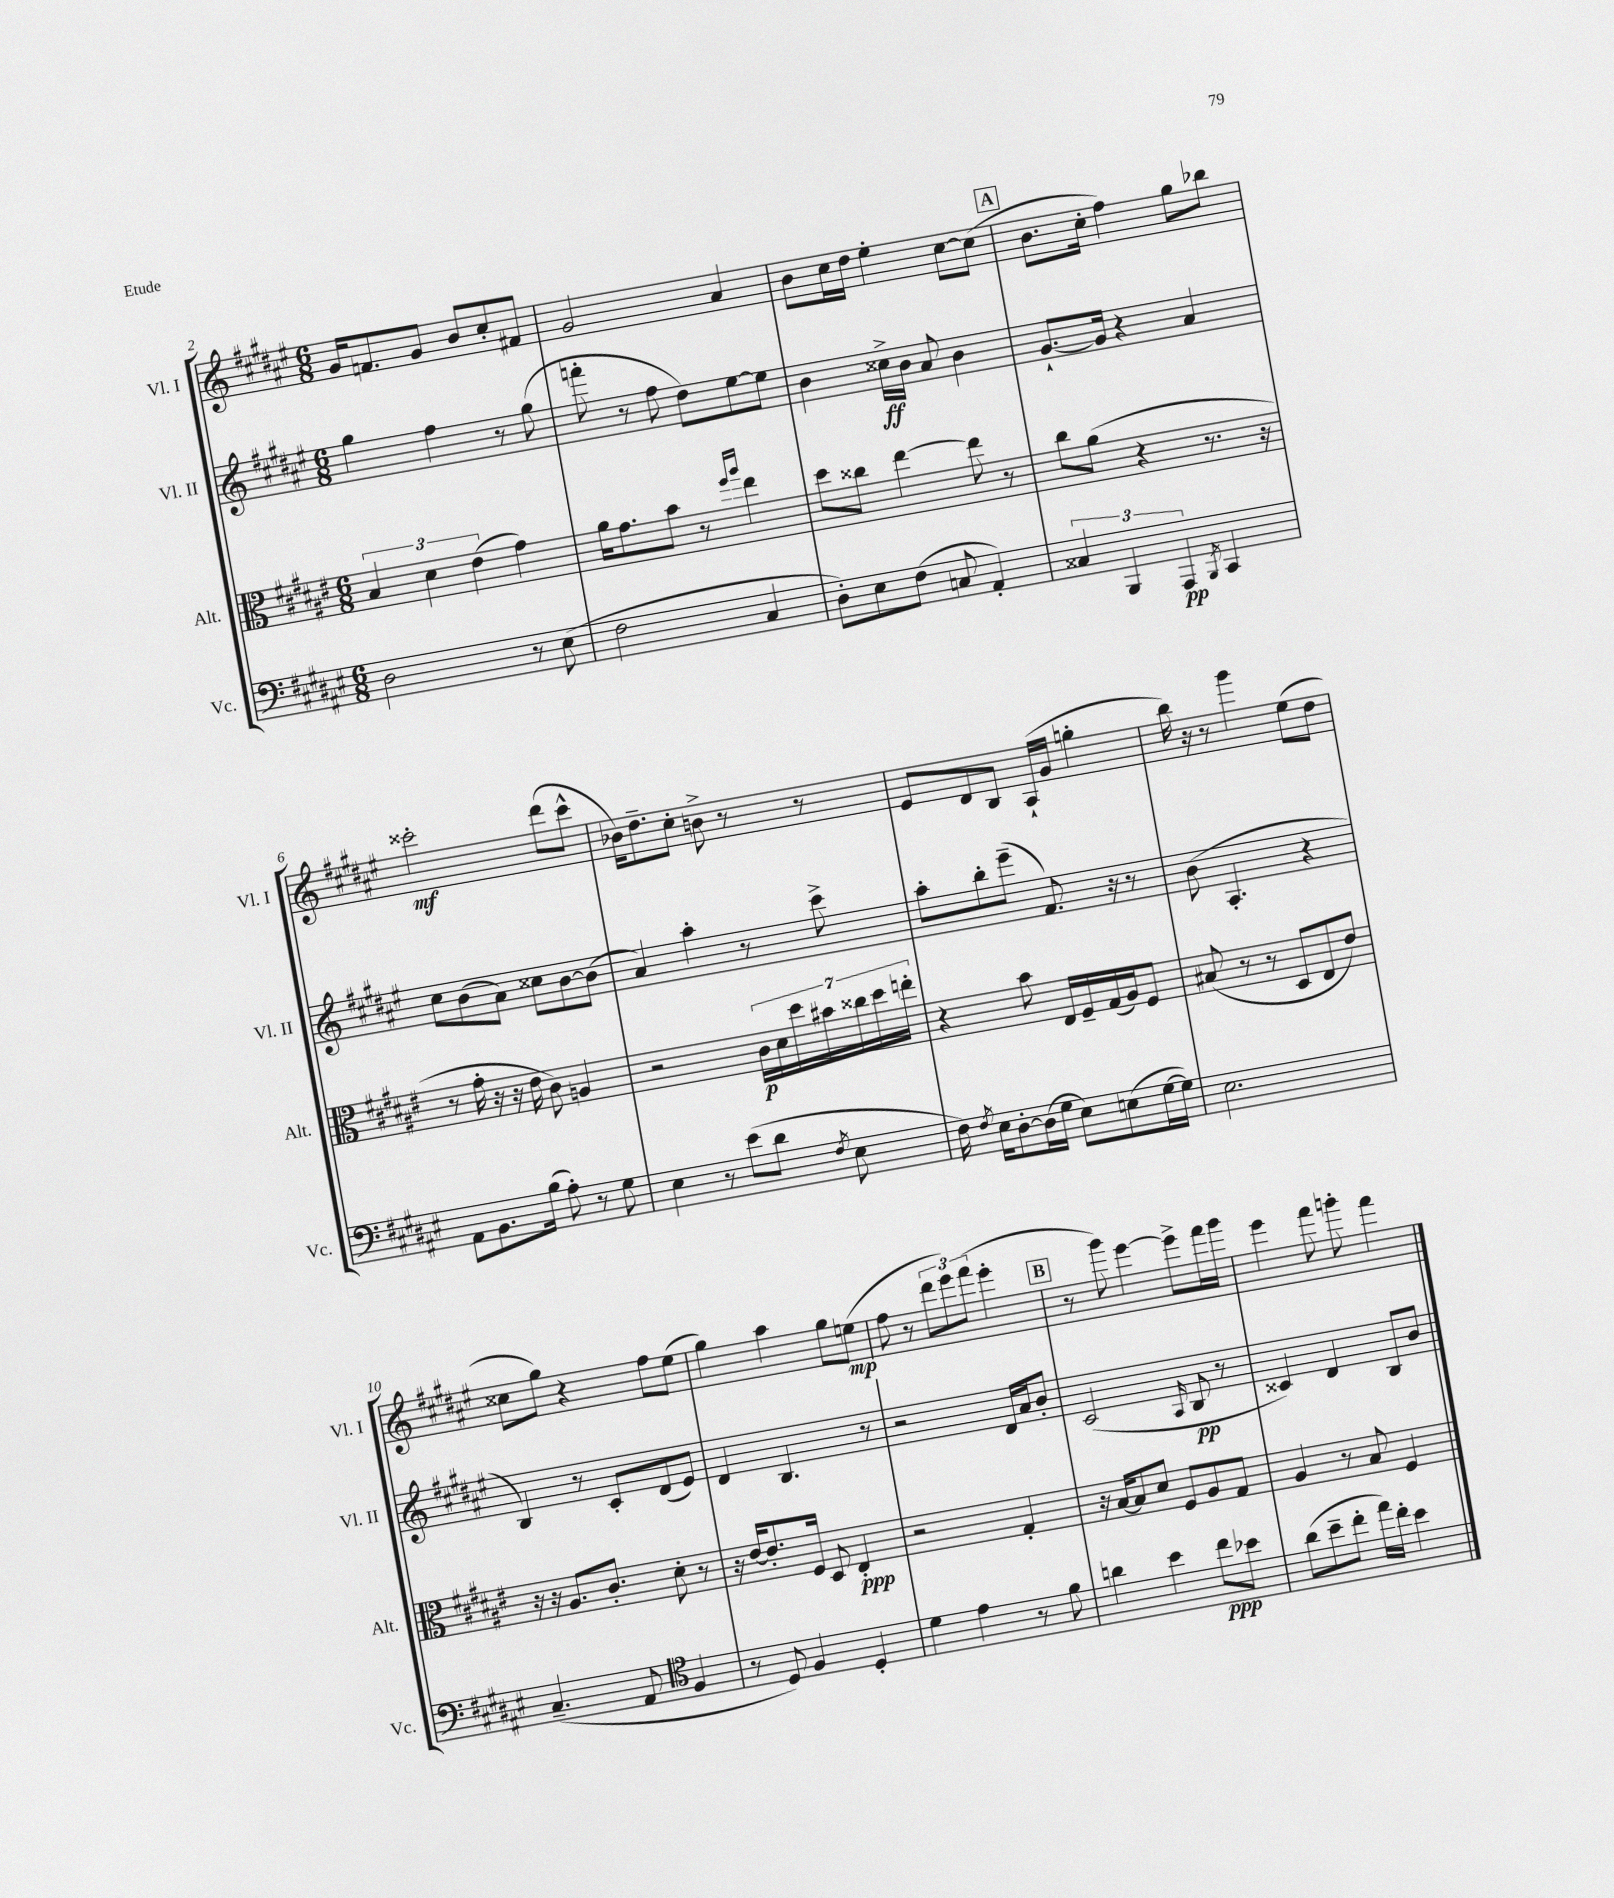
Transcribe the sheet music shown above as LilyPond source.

<<
\new StaffGroup <<
\new Staff = "s0" \with { instrumentName = "Vl. I" shortInstrumentName = "Vl. I" } {
    \clef treble \key fis \major \numericTimeSignature \time 6/8
    \autoBeamOff gis'16[ f'8. gis'8] b'8[ cis''8-. fis'8] |
    gis'2 ais'4 |
    b'8[ cis''16 dis''16] eis''4-. cis''8[~ cis''8]( |
    \mark \markup { \box "A" } b'8.[ cis''16]-. fis''4) gis''8[ bes''8] |
    cisis'''2-.\mf dis'''8[( cisis'''8]-^ |
    bes'16[) dis''8.-- cis''8]-. b'8-> r8 r8 |
    eis'8[ dis'8 b8] ais16[-!( gis'16] g''4-. |
    b''16) r16 r8 gis'''4 eis''8[( dis''8] |
    cisis''8[ gis''8]) r4 fis''8[ eis''8]( |
    gis''4) ais''4 gis''8[ e''8]\mp( |
    fis''8 r8 \tuplet 3/2 { dis'''8[ eis'''8) fis'''8]( } eis'''4-. |
    \mark \markup { \box "B" } r8 gis'''8) eis'''4~ eis'''8[-> fis'''16 gis'''16] |
    eis'''4 fis'''8 g'''8-. fis'''4 \bar "|." |
}
\new Staff = "s1" \with { instrumentName = "Vl. II" shortInstrumentName = "Vl. II" } {
    \clef treble \key fis \major \numericTimeSignature \time 6/8
    \autoBeamOff gis''4 fis''4 r8 gis''8( |
    f'''8-. r8 fis''8 dis''8[) eis''8~ eis''8] |
    b'4 cisis''16[->\ff b'16] ais'8 b'4 |
    \mark \markup { \box "A" } gis'8.[~-! gis'16] r4 ais'4 |
    cis''8[ b'8( ais'8]) cisis''8[ b'8~ b'8]( |
    ais'4) ais''4-. r8 cis'''8-> |
    ais''8[-. b''8-. eis'''8]--( fis'8.) r16 r8 |
    b'8( ais4.-. r4 |
    b4) r8 cis'8[-. dis'8( eis'8]) |
    dis'4 b4. r8 |
    r2 dis'16[ ais'16 b'8]-. |
    \mark \markup { \box "B" } cis'2( \grace { ais16 } b8\pp r8 |
    cisis'4) dis'4 b8[ b'8] \bar "|." |
}
\new Staff = "s2" \with { instrumentName = "Alt." shortInstrumentName = "Alt." } {
    \clef alto \key fis \major \numericTimeSignature \time 6/8
    \autoBeamOff \tuplet 3/2 { b4 dis'4 eis'4( } gis'4) |
    ais'16[ gis'8. b'8] r8 \grace { fis''16[ ais''16] } eis''4 |
    dis''8[ cisis''8] eis''4~ eis''8 r8 |
    \mark \markup { \box "A" } cis''8[ ais'8]( r4 r8. r16 |
    r8 gis'16-. r16 r16 eis'16 cis'8) a4 |
    r2 \tuplet 7/4 { cis'16[\p dis'16 dis''16 bis'16 cisis''16 dis''16 e''16]-. } |
    r4 b'8 eis16[ fis16-- gis16( ais16) fis8] |
    bis8( r8 r8 dis8[ eis8 eis'8]) |
    r16 r16 ais8.[ cis'8.]-. dis'8-. r8 |
    r16 eis'16[~ eis'8.-. fis16] dis8 eis4-.\ppp |
    r2 gis4-. |
    \mark \markup { \box "B" } r16 b16[~ b8 dis'8] fis8[ ais8 gis8] |
    ais4 r8 b8 fis4 \bar "|." |
}
\new Staff = "s3" \with { instrumentName = "Vc." shortInstrumentName = "Vc." } {
    \clef bass \key fis \major \numericTimeSignature \time 6/8
    \autoBeamOff dis2 r8 eis8( |
    fis2 cis4 |
    dis8[-.) eis8 fis8]( c8 ais,4-.) |
    \mark \markup { \box "A" } \tuplet 3/2 { cisis4 b,,4 ais,,4\pp } \acciaccatura { b,,8 } cis,4 |
    ais,8[ b,8. b16]( ais8-.) r8 gis8 |
    eis4 r8 eis'8[( dis'8] \acciaccatura { fis8 } eis8 |
    fis16) \acciaccatura { fis8 } eis16[ dis8~-. dis16( gis16] eis8[) e8( gis16~ gis16]) |
    eis2. |
    cis4.--( ais,8 \clef tenor fis4 |
    r8 dis8) fis4 dis4-. |
    dis'4 eis'4 r8 fis'8 |
    \mark \markup { \box "B" } a'4 b'4 cis''8[\ppp bes'8] |
    ais'8[( b'8-- cis''8]-. eis''16[) cis''16]-. b'4 \bar "|." |
}
>>
>>
\layout { \context { \Score currentBarNumber = #2 } }
